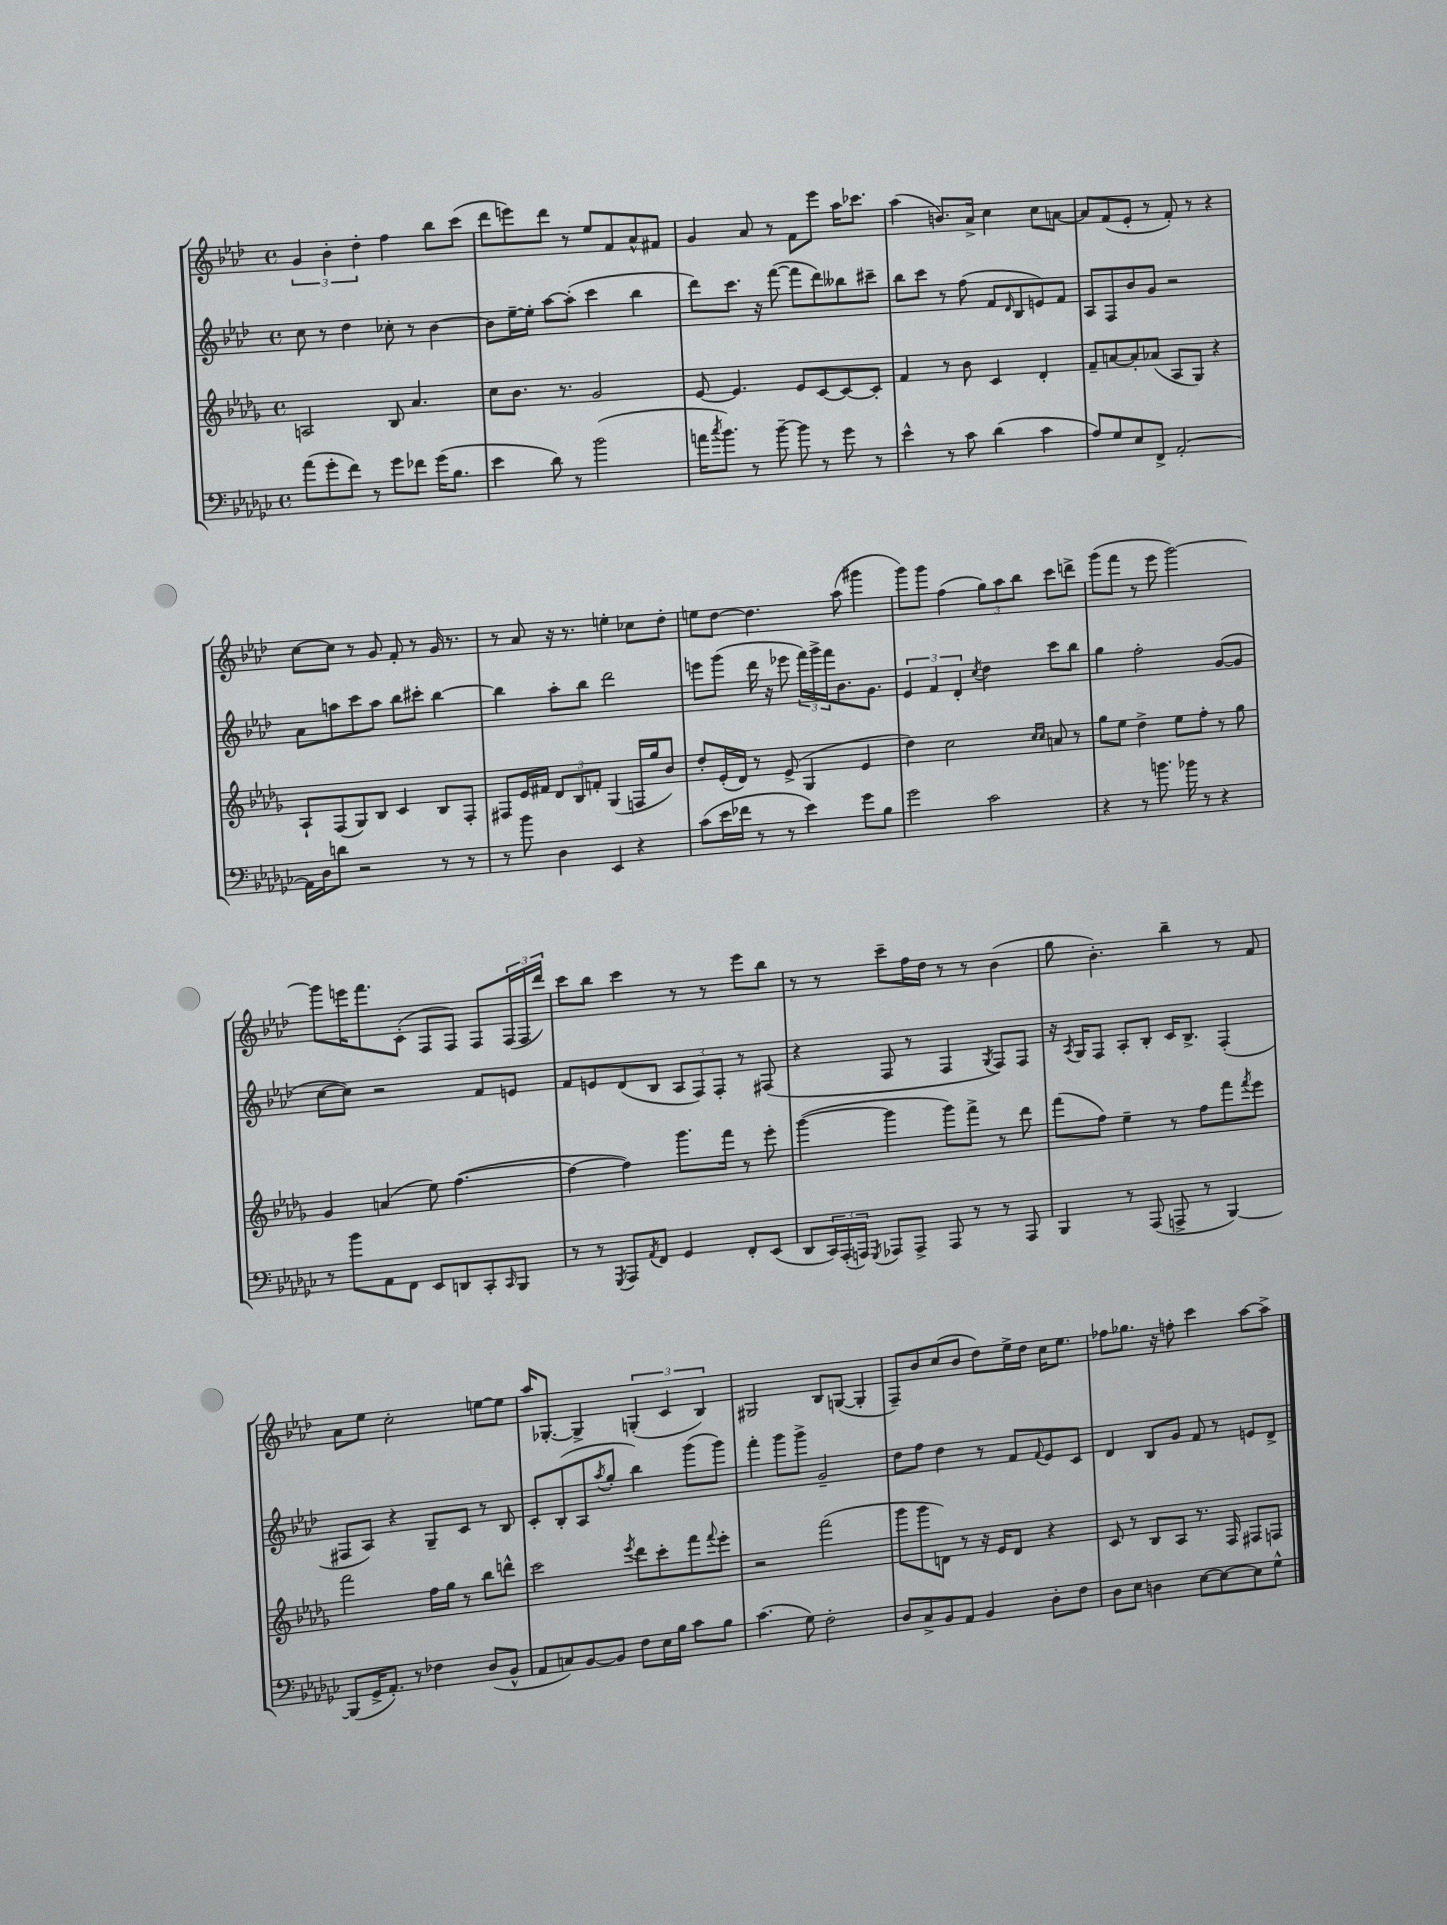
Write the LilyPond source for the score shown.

<<
\new StaffGroup <<
\new Staff = "s0" {
    \clef treble \key aes \major \defaultTimeSignature \time 4/4
    \tuplet 3/2 { g'4 bes'4-. des''4-. } f''4 bes''8 c'''8( |
    des'''8 e'''8) des'''8 r8 ees''8 f'8 aes'8-^ fis'8 |
    g'4 aes'8 r8 f'8 ees'''8 aes''16 ces'''8. |
    aes''4( b'8.) aes'16-> c''4 c''8 a'8~ |
    a'8 f'8( ees'8-. r8 f'8-.) r8 r4 |
    c''8~ c''8 r8 g'8 f'8-. r8 g'16 r8. |
    r8 aes'8 r16 r8. e''4-. ces''8 des''8-. |
    e''8 des''8~ des''4. aes''8( gis'''4 |
    g'''8) g'''8 f''4( \tuplet 3/2 { g''8) aes''8 bes''8 } c'''8 d'''8-> |
    g'''8( f'''8 r8 ees'''8 g'''2~) |
    g'''8 e'''16 f'''8. c'8-.( f8 f8) f8 \tuplet 3/2 { f16( f16 des'''16) } |
    c'''8 bes''8 c'''4 r8 r8 ees'''8 bes''8 |
    r8 r8 c'''8-- f''16 des''16 r8 r8 bes'4( |
    g''8 bes'4.-.) bes''4-- r8 f'8 |
    aes'8 ees''8 c''2-. e''8~ e''8 |
    aes''16 ges8.~-. ges4-> \tuplet 3/2 { g4-.( c'4 bes4) } |
    gis2 bes8 g8~( g4-. |
    f8--) bes'8 c''8( bes'8 des''8) ees''16-> des''16 c''16 ees''8. |
    fes''8 ges''8. r16 f''8-. c'''4 aes''8~ aes''8-> \bar "|." |
}
\new Staff = "s1" {
    \clef treble \key aes \major \defaultTimeSignature \time 4/4
    c''8 r8 des''4 ces''8-. r8 bes'4~ |
    bes'8 ees''16~-- ees''16-. aes''8~ aes''8-.( c'''4 bes''4 |
    des'''8) c'''8. r16 f'''8~( f'''8 des'''8) beses''8 cis'''8-- |
    bes''8 c'''8 r8 f''8( f'8 \grace { des'16 } bes8 e'8) f'8 |
    aes8 f8 bes'8 g'8 r2 |
    aes'8 a''8 c'''8 a''8 bes''8 cis'''8-. bes''4~ |
    bes''4 aes''8-. bes''8 des'''2 |
    e'''8 g'''8( des'''16 r16 ees'''8 \tuplet 3/2 { f'''16) g'''16-> f'''16 } bes'8. g'8. |
    \tuplet 3/2 { ees'4 f'4 des'4-. } \acciaccatura { c''8 } des''4 c'''8 bes''8 |
    g''4 f''2-. g'8~( g'8 |
    c''8~ c''8) r2 f'8 e'8 |
    f'8 e'8 des'8( bes8 \tuplet 3/2 { aes8 f8) f8-. } r8 fis8( |
    r4 f8 r8 f4 \acciaccatura { g8 } f8) f8 |
    r16 \acciaccatura { aes8 } g16 f8 aes8-. bes8-. c'16 bes8.-> f4-.( |
    fis8 aes8) r4 g8-- c'8 r8 bes8 |
    c'8-. bes8-.( aes8 \acciaccatura { aes''8 } g''8-. bes''4) g'''8( g'''8) |
    f'''4-. g'''8 g'''8-> g'2-- |
    des''8 f''8 des''4 r8 f'8 \appoggiatura { f'8 } ees'8 c'8 |
    des'4 bes8 g'8 f'8 r8 e'8 des'8-> \bar "|." |
}
\new Staff = "s2" {
    \clef treble \key des \major \defaultTimeSignature \time 4/4
    a2 bes8 aes'4. |
    c''8 bes'8. r8. ges'2 |
    ees'8~ ees'4. ees'8 c'8~ c'8~ c'8-. |
    f'4 r8 bes'8 c'4 des'4-. |
    f'8-- a'8~ a'8-. aes'8( aes8 ges8) r4 |
    aes8-! f8( ges8) bes8 c'4 bes8 f8-. |
    fis8 ees'16 fis'16 \tuplet 3/2 { des'8 bes8 f'8-. } ges4( f16 ges''16 bes'8) |
    des''8-. ees'16-.( des'16) r8 ees'8->( ges4 ees'4 |
    des''4) c''2 \grace { c''16 c''16 } a'8 r8 |
    ges''8 ees''8 des''4-> ees''8 f''8-. r8 ges''8 |
    ges'4 a'4( ees''8) f''4.~( |
    f''4~ f''4) ges'''8. f'''16 r8 ees'''8-. |
    ges'''4~( ges'''4 ges'''8) f'''8-> r8 des'''8 |
    f'''8( f''8) ees''4-- r8 f''8 f'''8 \acciaccatura { f'''8 } ees'''8 |
    f'''2 f''16 ges''16 r8 bes''8 d'''8-^ |
    c'''2 \acciaccatura { ees'''8 } des'''8 c'''8-. f'''8 \appoggiatura { f'''8 } ees'''8-. |
    r2 f'''2( |
    ges'''8 ges'''8 d'8) r8 r16 ees'16 d'8 r4 |
    c'8 r8 bes8 aes8 r8. f16 fis8 f8 \bar "|." |
}
\new Staff = "s3" {
    \clef bass \key ges \major \defaultTimeSignature \time 4/4
    aes'8( ges'8-. f'8) r8 ges'8 fes'8 ges'16( bes8. |
    ees'4 des'8) r8 bes'2( |
    a'16 \acciaccatura { ces''8 } bes'8.) r8 bes'8~-- bes'8 r8 ges'8 r8 |
    ees'4-^ r8 ces'8 des'4( ces'4 |
    aes8) ges8 ees8 f,8-> aes,2~-. |
    aes,16 des16 d'8 r2 r8 r8 |
    r8 bes'8 des4 ees,4 r4 |
    ces'8( ees'16 fes'16 r8 r8 ees'4) ges'8 bes8 |
    ges'2 ces'2 |
    r4 r8 b'8. bes'16 r8 r4 |
    r8 bes'8 aes,8 f,8 ees,8 d,8 ces,8-. \grace { ces,16 } bes,,8 |
    r8 r8 \acciaccatura { ges,,8 } aes,,8 \acciaccatura { aes,8 } f,8 ges,4 f,8-. ees,8( |
    des,8 \tuplet 3/2 { ces,16) aes,,16-.( a,,16) } \acciaccatura { ges,,8 } aes,,8 aes,,8-> aes,,8 r8 r8 aes,,8 |
    bes,,4 r8 aes,,8( a,,8-> r8 bes,,4~) |
    bes,,8( ges,16-> aes,8.-.) r8 fes4 des8( bes,8-^ |
    aes,8 c8) bes,8~ bes,8 f8 ees16 bes16 ces'8 bes8 |
    ces'4.( ges8) f2-. |
    des8 ces8-> bes,8 aes,8 bes,4 des8-. f8 |
    des8 ees8 d4 ees8~ ees8~ ees8 ges8-^ \bar "|." |
}
>>
>>
\layout { \context { \Score \remove "Bar_number_engraver" } }
